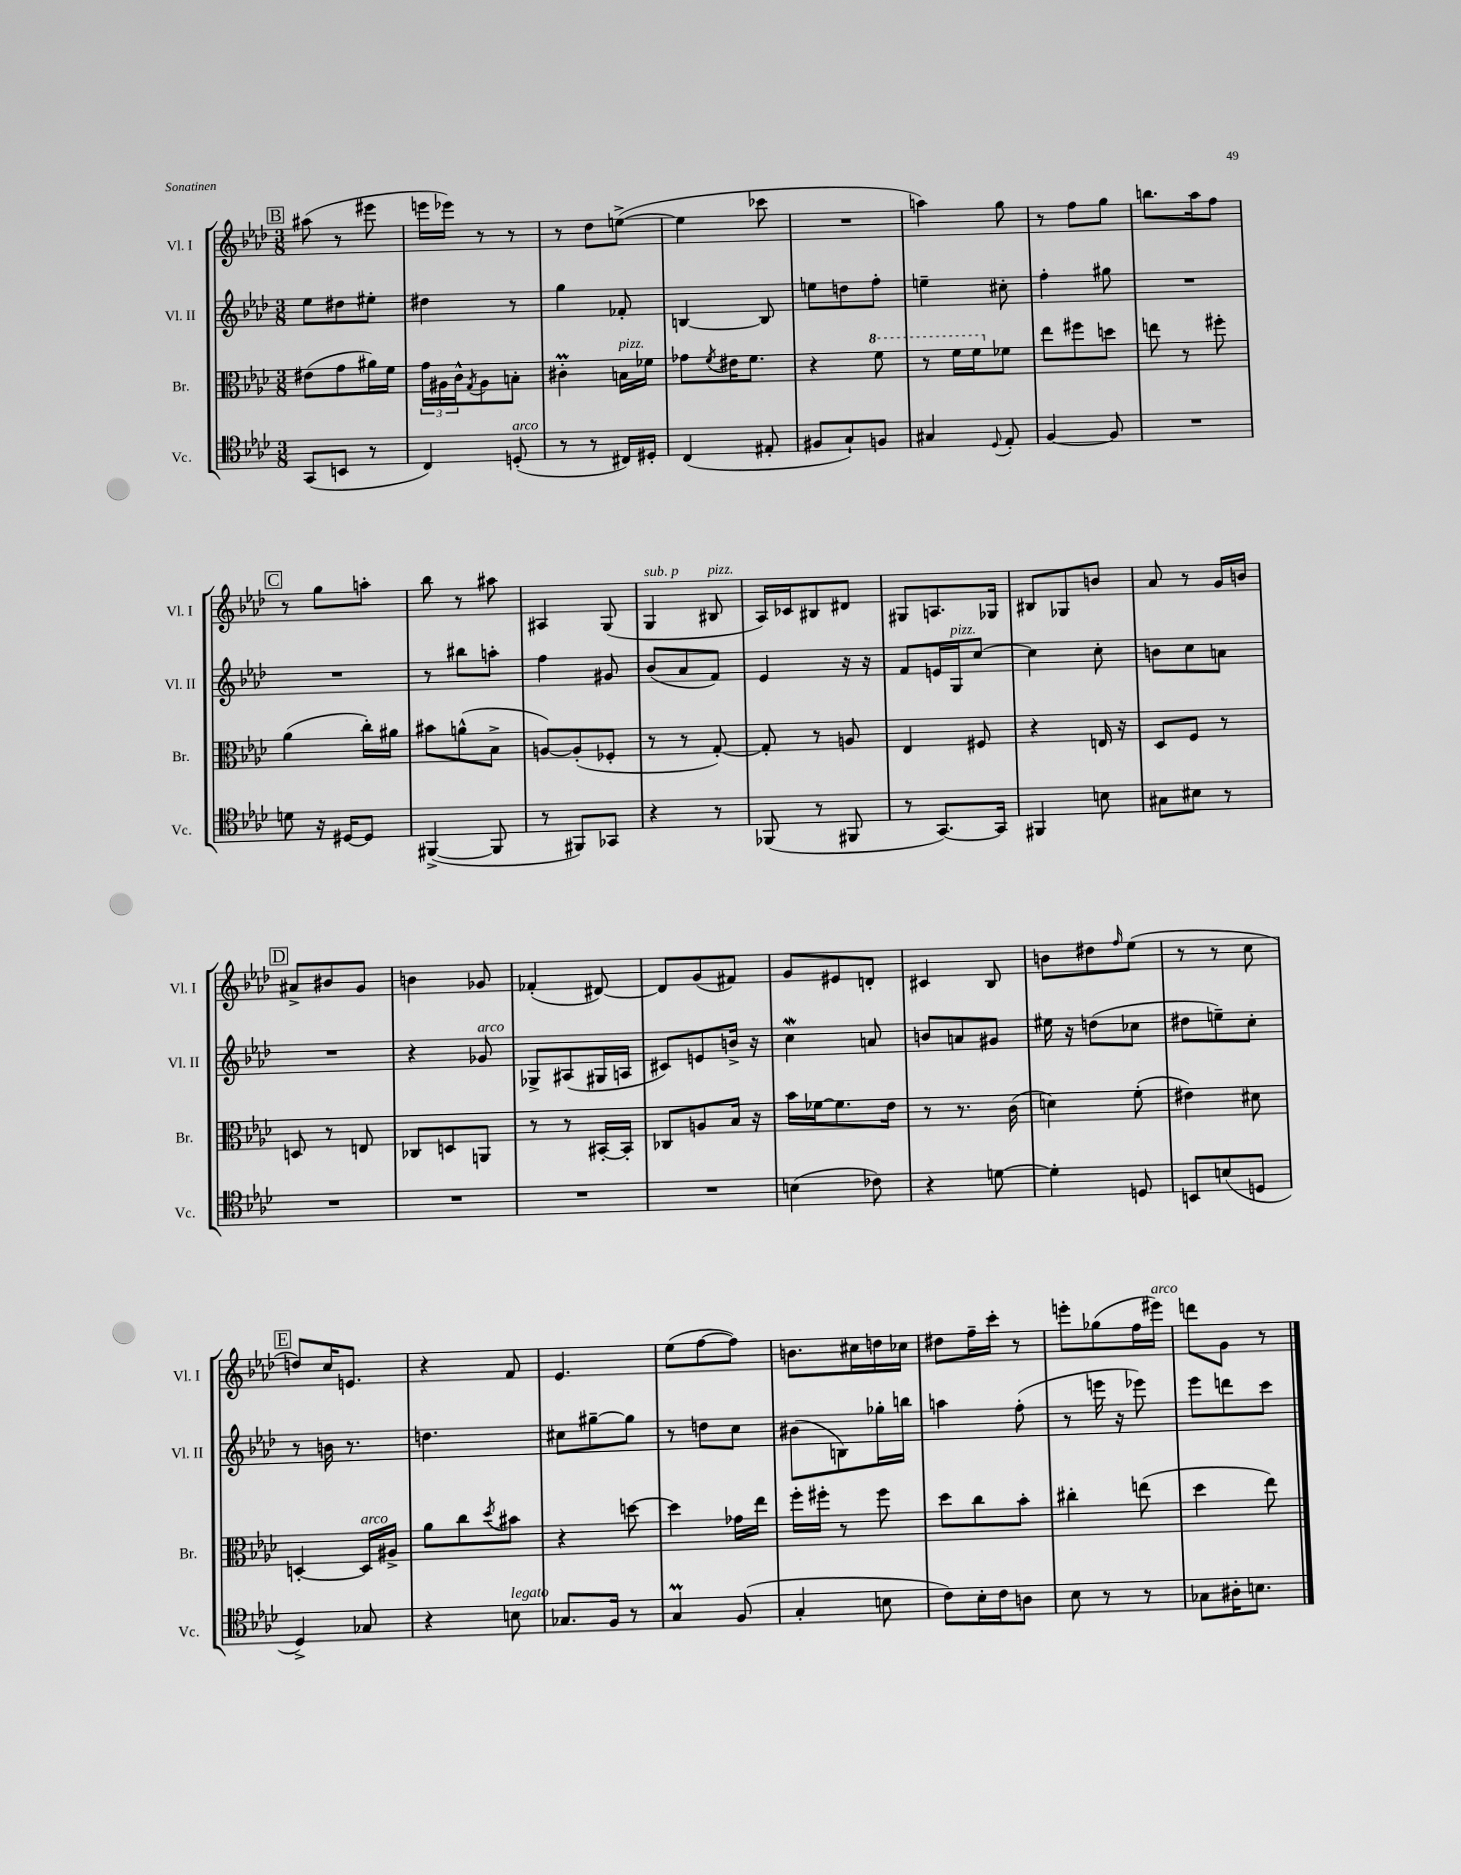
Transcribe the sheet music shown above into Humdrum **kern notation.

**kern	**kern	**kern	**kern
*staff4	*staff3	*staff2	*staff1
*clefC4	*clefC3	*clefG2	*clefG2
*k[b-e-a-d-]	*k[b-e-a-d-]	*k[b-e-a-d-]	*k[b-e-a-d-]
*M3/8	*M3/8	*M3/8	*M3/8
(8GG	(8e#	8ee-	(8aa#
8BB	8g	8dd#	8r
8r	16a#)	8ee#'	8eee#
.	16f	.	.
=	=	=	=
4C)	24g	4dd#	16eee
.	24A#	.	.
.	.	.	16eee-)
.	24c^^	.	.
.	8qG	.	.
.	8A#	.	8r
(8D'	8B'	8r	8r
=	=	=	=
8r	4c#'	4gg	8r
8r	.	.	8dd-
16C#)	16B	8f-'	([8ee^
16D#'	16f-	.	.
=	=	=	=
(4C	8g-	[4B	4ee]
.	8qf	.	.
.	16e#	.	.
.	8.f	.	.
8E#'	.	8B]	8ccc-
=	=	=	=
8F#	4r	8ee	4.r
8G`)	.	8dd	.
8F	8ff	8ff'	.
=	=	=	=
4G#	8r	4ee~	4aa)
.	16ff	.	.
.	16ff	.	.
8qqD-	.	.	.
8E-'	8f-	8cc#'	8gg
=	=	=	=
[4F	8ee-	4ff'	8r
.	8ff#	.	8ff
8F]	8dd	8gg#	8gg
=	=	=	=
4.r	8ee	4.r	8.bb
.	8r	.	.
.	.	.	16aa-
.	8ff#'	.	8ff
=	=	=	=
8d	(4a-	4.r	8r
16r	.	.	8gg
[16D#	.	.	.
8D#]	16cc')	.	8aa'
.	16a#	.	.
=	=	=	=
([4FF#^	8b#	8r	8bb-
.	(8a^^	8bb#	8r
8FF#]	8B-^	8aa'	8aa#
=	=	=	=
8r	[8A)	4ff	4A#
8FF#)	(8A']	.	.
8GG-	8F-'	8g#	(8G
=	=	=	=
4r	8r	(8b-	4G
.	8r	8a-	.
8r	[8G')	8f)	8B#
=	=	=	=
(8FF-	8G']	4e-	16A-)
.	.	.	16c-
8r	8r	.	8B#
8FF#	8A	16r	8d#
.	.	16r	.
=	=	=	=
8r	4E-	8f	8G#
[8.GG)	.	16e	8.A
.	.	16G	.
.	8F#	[8cc	.
16GG]	.	.	16G-
=	=	=	=
4FF#	4r	4cc]	8B#
.	.	.	8G-
8B	16E	8cc'	8b
.	16r	.	.
=	=	=	=
8G#	8D-	8b	8a-
8B#	8F	8cc	8r
8r	8r	8a	16g
.	.	.	16b
=	=	=	=
4.r	8D	4.r	8a#^
.	8r	.	8b#
.	8E	.	8g
=	=	=	=
4.r	8C-	4r	4b
.	8D	.	.
.	8AA	8g-	8g-
=	=	=	=
4.r	8r	8G-^	(4f-'
.	8r	(8A#	.
.	[16BB#'	16G#	[8d#)
.	16BB#']	16A	.
=	=	=	=
4.r	8C-	8c#)	8d#]
.	8A	8e	(8g
.	16B-	16b^	8f#)
.	16r	16r	.
=	=	=	=
(4B	16b-	4cc	8g
.	[16f-	.	.
.	8.f-]	.	8e#
8c-)	.	8a	8d'
.	16e-	.	.
=	=	=	=
4r	8r	8b	4c#
.	8.r	8a	.
[8d	.	8g#	8B-
.	(16c	.	.
=	=	=	=
4d']	4d)	16ee#	8b
.	.	16r	.
.	.	(8dd	8dd#
.	.	.	16qqff
8D	(8f'	8cc-	(8ee-
=	=	=	=
8BB	4e#)	8dd#	8r
(8B	.	8ee~)	8r
8D	8d#	8cc'	8cc
=	=	=	=
4D-^)	[4D'	8r	8dd)
.	.	16b	16cc
.	.	8.r	8.e
8G-	16D]	.	.
.	16A#^	.	.
=	=	=	=
4r	8a-	4.dd	4r
.	8cc	.	.
.	8qdd-	.	.
8B	8b#	.	8f
=	=	=	=
8.G-	4r	8cc#	4.e-
.	.	[8gg#~	.
16F	.	.	.
8r	[8dd	8gg#]	.
=	=	=	=
4G	4dd]	8r	(8ee-
.	.	8dd	[8ff
(8F	16g-	8cc	8ff])
.	16ee-	.	.
=	=	=	=
4G'	16ff'	(8b#	8.b
.	16ff#'	.	.
.	8r	8B)	.
.	.	.	16cc#
8B	8ff#	16gg-'	16dd
.	.	16bb	16cc-
=	=	=	=
8c)	8dd-	4aa	8dd#
16B-'	8cc	.	16ff~
16c	.	.	16ccc'
8A	8b-'	(8ff'	8r
=	=	=	=
8B-	4cc#'	8r	8eee'
8r	.	16eee	(8gg-
.	.	16r	.
8r	(8ee	8eee-)	16ff
.	.	.	16eee#)
=	=	=	=
8G-	4dd-	8eee-	8ddd
16A#'	.	8ddd	8g
8.B	.	.	.
.	8ee-)	8ccc	8r
==	==	==	==
*-	*-	*-	*-
